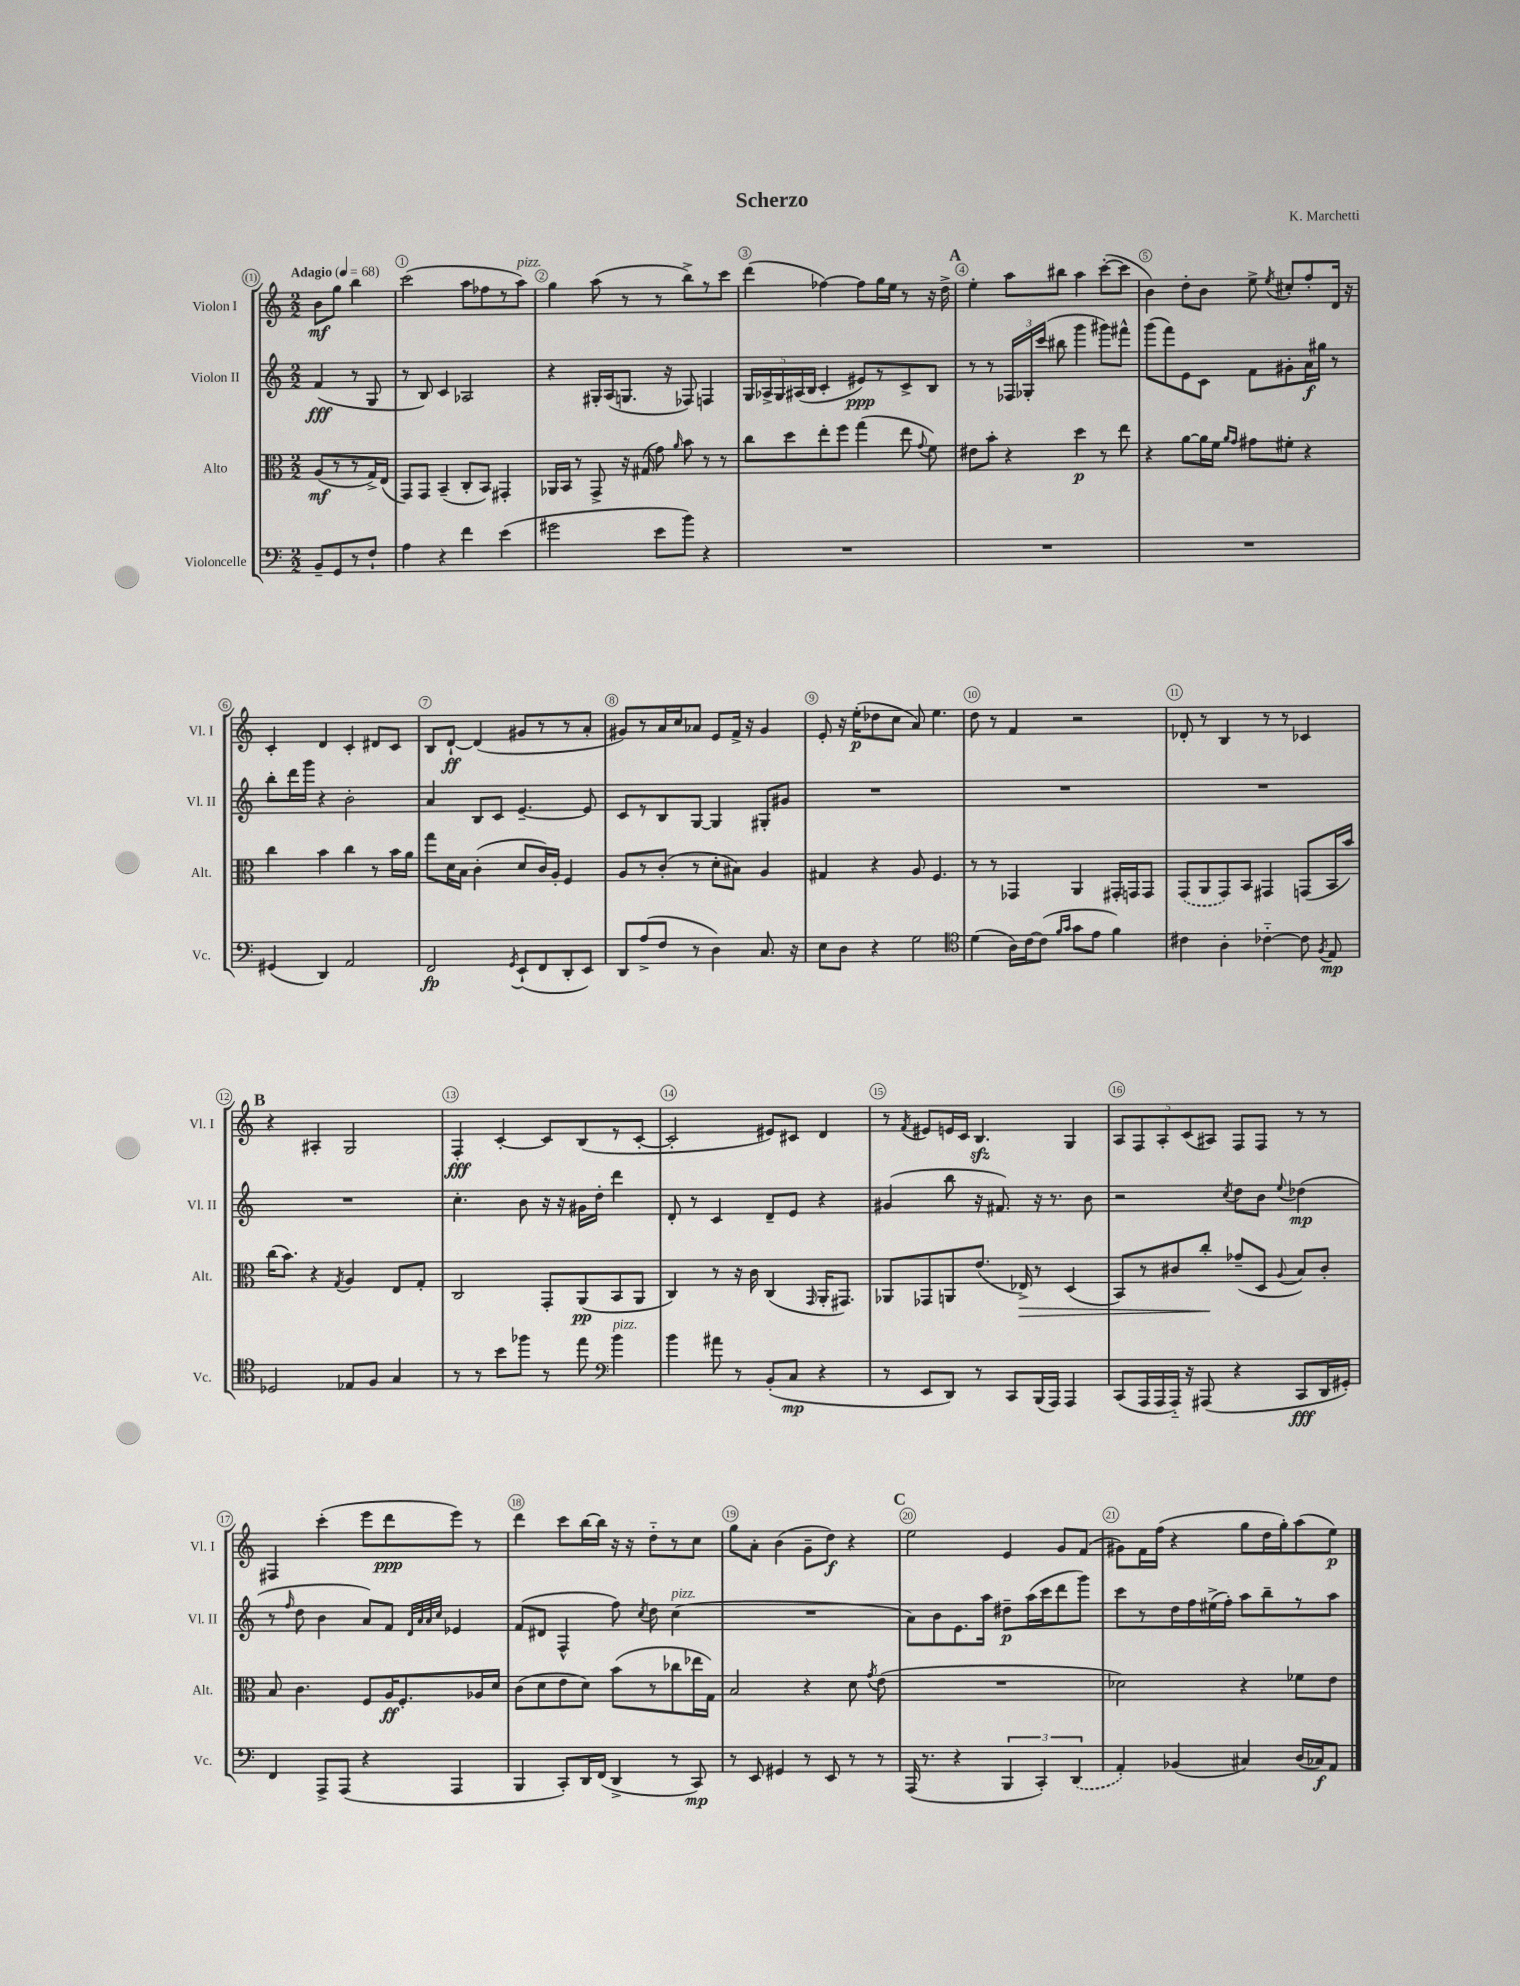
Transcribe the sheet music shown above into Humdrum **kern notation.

**kern	**dynam	**kern	**dynam	**kern	**dynam	**kern	**dynam
*part4	*part4	*part3	*part3	*part2	*part2	*part1	*part1
*staff4	*staff4	*staff3	*staff3	*staff2	*staff2	*staff1	*staff1
*I"Violoncelle	*	*I"Alto	*	*I"Violon II	*	*I"Violon I	*
*I'Vc.	*	*I'Alt.	*	*I'Vl. II	*	*I'Vl. I	*
*clefF4	*	*clefC3	*	*clefG2	*	*clefG2	*
*k[]	*	*k[]	*	*k[]	*	*k[]	*
*M2/2	*	*M2/2	*	*M2/2	*	*M2/2	*
*MM68	*	*MM68	*	*MM68	*	*MM68	*
=	=	=	=	=	=	=	=
!	!	!	!	!	!	!LO:TX:a:B:t=Adagio	!
8BB~/L	.	(8A/L	mf	(4f/	fff	8b\L	mf
8GG/	.	8r	.	.	.	8gg\J	.
8r	.	8r	.	8r	.	4bb\	.
8F`/J	.	16G^/L)	.	8G/	.	.	.
.	.	(16E/JJ	.	.	.	.	.
=1	=1	=1	=1	=1	=1	=1	=1
4A\	.	8GG/L)	.	8r	.	(2ccc\	.
.	.	8GG/J	.	8B/)	.	.	.
4r	.	(4BB~/	.	4c/	.	.	.
4f\	.	8C'/L	.	2A-X/	.	8aa\L	.
.	.	8BB/J)	.	.	.	8ff-X\	.
(4e\	.	4GG#X'/	.	.	.	8r	.
!	!	!	!	!	!	!LO:TX:a:i:t=pizz.	!
.	.	.	.	.	.	8aa\J)	.
=2	=2	=2	=2	=2	=2	=2	=2
2g#X\	.	16AA-X/LL	.	4r	.	4gg\	.
.	.	16BB/JJ	.	.	.	.	.
.	.	8r	.	.	.	.	.
.	.	8GG^/	.	16G#X'/LL	.	(8aa\	.
.	.	.	.	(16A/J	.	.	.
.	.	16r	.	8.Gn/J	.	8r	.
.	.	(16G#X/	.	.	.	.	.
8e\L	.	8g\)	.	.	.	8r	.
.	.	.	.	16r	.	.	.
.	.	16qqa/	.	.	.	.	.
8b\J)	.	8b\	.	8F-X/)	.	8bb^\L)	.
4r	.	8r	.	4Fn/	.	8r	.
.	.	8r	.	.	.	8ccc\J	.
=3	=3	=3	=3	=3	=3	=3	=3
1r	.	8cc\L	.	20G/LL	.	(4ddd\	.
.	.	.	.	20A-X^/	.	.	.
.	.	.	.	20G/	.	.	.
.	.	8dd\	.	.	.	.	.
.	.	.	.	(20A#X/	.	.	.
.	.	.	.	20B/JJ	.	.	.
.	.	8ee'\	.	4c'/	.	[4ff-X\)	.
.	.	8ff\J	.	.	.	.	.
.	.	(4gg\	.	8e#X/L)	ppp	8ff-\L]	.
.	.	.	.	8r	.	16gg\L	.
.	.	.	.	.	.	16ee\JJ	.
.	.	8ee\	.	8c^/	.	8r	.
.	.	8qqg/	.	.	.	.	.
.	.	8f\)	.	8B/J	.	16r	.
.	.	.	.	.	.	16dd^\	.
!!LO:REH:place=s1:t=A
=4	=4	=4	=4	=4	=4	=4	=4
1r	.	8e#X\L	.	8r	.	4ee'\	.
.	.	8b'\J	.	8r	.	.	.
.	.	4r	.	24F-X/LL	.	8aa\L	.
.	.	.	.	24G-X'/	.	.	.
.	.	.	.	(24ccc/JJ	.	.	.
.	.	.	.	8bb#X\	.	8bb#X\J	.
.	.	4dd\	p	4ggg\	.	4aa\	.
.	.	8r	.	8ggg#X\L)	.	([8ccc'\L	.
.	.	8ee\	.	8fff#X^^\J	.	8ccc\J]	.
=5	=5	=5	=5	=5	=5	=5	=5
1r	.	4r	.	(8ggg\L	.	4b\)	.
.	.	.	.	8fff\)	.	.	.
.	.	[8a\L	.	8e\	.	8dd'\L	.
.	.	16a\L]	.	8c\J	.	8b\J	.
.	.	16f\JJ	.	.	.	.	.
.	.	16qqa/LL	.	.	.	.	.
.	.	16qqg/JJ	.	.	.	.	.
.	.	8g#X\L	.	8f\L	.	8ee^\	.
.	.	.	.	.	.	8qee/	.
.	.	8f#X'\J	.	8g#X'\	.	8cc#X'/L	.
.	.	4r	.	16a\L	f	8ff'/	.
.	.	.	.	16gg#X\JJ	.	.	.
.	.	.	.	8r	.	16d/Jk	.
.	.	.	.	.	.	16r	.
!!LO:LB:g=z
=6	=6	=6	=6	=6	=6	=6	=6
(4GG#X/	.	4cc\	.	8bb'\L	.	4c'/	.
.	.	.	.	16ddd\L	.	.	.
.	.	.	.	16ggg\JJ	.	.	.
4DD/)	.	4b\	.	4r	.	4d/	.
2AA/	.	4cc\	.	2b'\	.	4c'/	.
.	.	8r	.	.	.	8d#X/L	.
.	.	16b\LL	.	.	.	8c/J	.
.	.	16a\JJ	.	.	.	.	.
=7	=7	=7	=7	=7	=7	=7	=7
2FF/	fp	8gg\L	.	4a/	.	8B/L	.
.	.	16d\L	.	.	.	[8d`/J	ff
.	.	16B\JJ	.	.	.	.	.
.	.	(4c'\	.	8B/L	.	(4d/]	.
.	.	.	.	8c/J	.	.	.
8qGG/	.	.	.	.	.	.	.
(8EE`/L	.	8d/L	.	[4.e~/	.	8g#X/L	.
8FF/	.	16c/L)	.	.	.	8r	.
.	.	16A'/JJ	.	.	.	.	.
8DD'/	.	4F/	.	.	.	8r	.
8EE/J)	.	.	.	8e/]	.	8a'/J	.
=8	=8	=8	=8	=8	=8	=8	=8
8DD/L	.	8A/L	.	8c/L	.	8g#X/L)	.
(8A^/	.	8r	.	8r	.	8r	.
8F/J	.	(8c'/J	.	8B/	.	16a/L	.
.	.	.	.	.	.	16cc/J	.
8r	.	8r	.	[8G/J	.	8a-X/J	.
4D\)	.	8d'\L	.	4G/]	.	8e/L	.
.	.	8B#X\J)	.	.	.	16f^/Jk	.
.	.	.	.	.	.	16r	.
8.C/	.	4A/	.	8G#X'/L	.	4g#/	.
.	.	.	.	8g#X/J	.	.	.
16r	.	.	.	.	.	.	.
=9	=9	=9	=9	=9	=9	=9	=9
8E\L	.	4G#X/	.	1r	.	8e'/	.
8D\J	.	.	.	.	.	16r	.
.	.	.	.	.	.	(16ee'\KL	p
4r	.	4r	.	.	.	8dd-X\	.
.	.	.	.	.	.	8cc\J	.
2G\	.	8A/	.	.	.	8a/)	.
.	.	4.F/	.	.	.	4.ee\	.
=10	=10	=10	=10	=10	=10	=10	=10
*clefC4	*	*	*	*	*	*	*
(4d\	.	8r	.	1r	.	8dd\	.
.	.	8r	.	.	.	8r	.
16A\LL)	.	4GG-X/	.	.	.	4f/	.
[16c\J	.	.	.	.	.	.	.
(8c\J]	.	.	.	.	.	.	.
16qqf/LL	.	.	.	.	.	.	.
16qqg/JJ	.	.	.	.	.	.	.
8g\L	.	4AA/	.	.	.	2r	.
8e\J	.	.	.	.	.	.	.
4f\)	.	16GG#X'/LL	.	.	.	.	.
.	.	16GGn/J	.	.	.	.	.
.	.	8GG/J	.	.	.	.	.
=11	=11	=11	=11	=11	=11	=11	=11
4c#X\	.	(8GG/L	.	1r	.	8d-X'/	.
.	.	8AA/	.	.	.	8r	.
4A'\	.	8GG/)	.	.	.	4B/	.
.	.	8BB/J	.	.	.	.	.
[4c-X\	.	4GG#X/	.	.	.	8r	.
.	.	.	.	.	.	8r	.
8c-\]	.	(8GGn/L	.	.	.	4c-X/	.
8qF/	.	.	.	.	.	.	.
8E/	mp	16BB/L	.	.	.	.	.
.	.	16b/JJ)	.	.	.	.	.
!!LO:LB:g=z
!!LO:REH:place=s1:t=B
=12	=12	=12	=12	=12	=12	=12	=12
2D-X/	.	(16cc\KL	.	1r	.	4r	.
.	.	8.b\J)	.	.	.	.	.
.	.	4r	.	.	.	4A#X'/	.
.	.	8qG/	.	.	.	.	.
8E-X/L	.	4A/	.	.	.	2G/	.
8F/J	.	.	.	.	.	.	.
4G/	.	8E/L	.	.	.	.	.
.	.	8G'/J	.	.	.	.	.
=13	=13	=13	=13	=13	=13	=13	=13
8r	.	2C/	.	4.cc'\	.	4F'/	fff
8r	.	.	.	.	.	.	.
8b\L	.	.	.	.	.	[4c'/	.
8ff-X\J	.	.	.	8b\	.	.	.
8r	.	8GG'/L	.	16r	.	8c/L]	.
.	.	.	.	16r	.	.	.
8ee\	.	(8AA/	pp	16g#X\LL	.	(8B/	.
.	.	.	.	16dd'\JJ	.	.	.
*clefF4	*	*	*	*	*	*	*
!LO:TX:a:i:t=pizz.	!	!	!	!	!	!	!
4b\	.	8BB/	.	4ddd\	.	8r	.
.	.	8AA/J	.	.	.	[8c'/J	.
=14	=14	=14	=14	=14	=14	=14	=14
4b\	.	4C/)	.	8d'/	.	2c'/]	.
.	.	.	.	8r	.	.	.
8a#X\	.	8r	.	4c/	.	.	.
8r	.	16r	.	.	.	.	.
.	.	16c\	.	.	.	.	.
(8BB'/L	.	(4C/	.	8d~/L	.	8e#X/L)	.
8C/J	mp	.	.	8e/J	.	8c#X/J	.
.	.	16qqGG/	.	.	.	.	.
4r	.	16AA'/KL	.	4r	.	4d/	.
.	.	8.GG#X/J)	.	.	.	.	.
=15	=15	=15	=15	=15	=15	=15	=15
8r	.	8AA-X/L	.	(4g#X/	.	8r	.
.	.	.	.	.	.	8qf/	.
8EE/L	.	8GG-X/	.	.	.	8e#X/L	.
8DD/J)	.	8AAn/	.	8bb\	.	16en/L	.
.	.	.	.	.	.	16c/JJ	.
8r	.	(8.e/J	.	16r	.	4.Bzz/	.
.	.	.	.	8.f#X/)	.	.	.
8CC/L	.	.	.	.	.	.	.
!	!	!	!LO:HP:b	!	!	!	!
.	.	16E-X^/)	>	.	.	.	.
(16BBB/L	.	8r	.	16r	.	.	.
16AAA/JJ)	.	.	.	8.r	.	.	.
4AAA/	.	(4D/	.	.	.	4G/	.
.	.	.	.	8b\	.	.	.
=16	=16	=16	=16	=16	=16	=16	=16
(8CC/L	.	8BB/L)	.	2r	.	10A/L	.
.	.	.	.	.	.	10F/	.
16AAA/L	.	8r	.	.	.	.	.
16AAA/	.	.	.	.	.	.	.
.	.	.	.	.	.	10A'/	.
16AAA/JJ)	.	8c#X/	.	.	.	.	.
.	.	.	.	.	.	(10c/	.
16r	.	.	.	.	.	.	.
(8AAA#X/	.	8cc'/J	.	.	.	.	.
.	.	.	.	.	.	10A#X/J)	.
.	.	.	.	8qcc/	.	.	.
4r	.	(8g-X~/L	]	8dd\L	.	8F/L	.
.	.	8D/J	.	8b\J	.	8F/J	.
.	.	8qqA/	.	8qqee/	.	.	.
8CC/L	fff	8B/L)	.	(4dd-X\	mp	8r	.
16DD/L	.	8c#'/J	.	.	.	8r	.
16GG#X'/JJ)	.	.	.	.	.	.	.
!!LO:LB:g=z
=17	=17	=17	=17	=17	=17	=17	=17
4FF/	.	8B/	.	8r	.	4F#X/	.
.	.	.	.	16qqff/	.	.	.
.	.	4.c\	.	8dd\	.	.	.
8AAA^/L	.	.	.	4b\	.	(4ccc'\	.
(8AAA/J	.	.	.	.	.	.	.
4r	.	8F/L	.	8a/L)	.	8eee\L	.
.	.	16A/K	ff	8f/J	.	8ddd\	ppp
.	.	8.F'/	.	.	.	.	.
.	.	.	.	32qqd/LLL	.	.	.
.	.	.	.	32qqa/	.	.	.
.	.	.	.	32qqa/	.	.	.
.	.	.	.	32qqcc/JJJ	.	.	.
4AAA/	.	.	.	4e-X/	.	8eee\J)	.
.	.	16A-X/L	.	.	.	8r	.
.	.	16d/JJ	.	.	.	.	.
=18	=18	=18	=18	=18	=18	=18	=18
4BBB/	.	(8c\L	.	(8f/L	.	4ddd\	.
.	.	8d\	.	8d#X/J	.	.	.
8CC'/L)	.	8e\	.	4F^^/	.	8ccc\L	.
16DD/L	.	8d\J)	.	.	.	[16bb\L	.
(16FF/JJ	.	.	.	.	.	16bb\JJ]	.
4DD^/	.	(8b\L	.	8ff\)	.	16r	.
.	.	.	.	.	.	16r	.
.	.	.	.	8qcc/	.	.	.
.	.	8r	.	8dd\	.	8dd\L	.
!	!	!	!	!LO:TX:a:i:t=pizz.	!	!	!
8r	.	8cc-X\	.	(4cc\	.	8r	.
8CC/)	mp	16ee-X\L	.	.	.	8cc\J	.
.	.	16G\JJ)	.	.	.	.	.
=19	=19	=19	=19	=19	=19	=19	=19
8r	.	2B/	.	1r	.	8gg\L	.
8EE/	.	.	.	.	.	8a'\J	.
4GG#X/	.	.	.	.	.	(4b\	.
8r	.	4r	.	.	.	8g~\L	.
8EE/	.	.	.	.	.	8dd\J)	f
8r	.	8d\	.	.	.	4r	.
.	.	8qg/	.	.	.	.	.
8r	.	(8e\	.	.	.	.	.
!!LO:REH:place=s1:t=C
=20	=20	=20	=20	=20	=20	=20	=20
(16AAA/	.	1r	.	8a\L)	.	2ee\	.
8.r	.	.	.	.	.	.	.
.	.	.	.	8b\	.	.	.
4r	.	.	.	8.e\	.	.	.
.	.	.	.	16aa\Jk	.	.	.
6BBB/	.	.	.	8dd#X~\L	p	4e/	.
.	.	.	.	(16aa\L	.	.	.
6CC'/)	.	.	.	.	.	.	.
.	.	.	.	16ccc\J	.	.	.
.	.	.	.	8ddd\	.	8g/L	.
(6DD/	.	.	.	.	.	.	.
.	.	.	.	8ggg\J)	.	(8f/J	.
=21	=21	=21	=21	=21	=21	=21	=21
4AA'/)	.	2d-X\)	.	8ccc\L	.	8g#X\L)	.
.	.	.	.	8r	.	16f\L	.
.	.	.	.	.	.	(16ff\JJ	.
(4BB-X/	.	.	.	16dd\L	.	4r	.
.	.	.	.	16ff\	.	.	.
.	.	.	.	(16ee#X^\	.	.	.
.	.	.	.	16ff'\JJ)	.	.	.
4C#X/)	.	4r	.	8aa\L	.	8gg\L	.
.	.	.	.	8bb~\	.	16dd\L	.
.	.	.	.	.	.	16gg'\J)	.
(16D/LL	.	8f-X\L	.	8r	.	(8aa\	.
16C-X/J)	f	.	.	.	.	.	.
8AA/J	.	8e\J	.	8aa\J	.	8ee\J)	p
==	==	==	==	==	==	==	==
*-	*-	*-	*-	*-	*-	*-	*-
